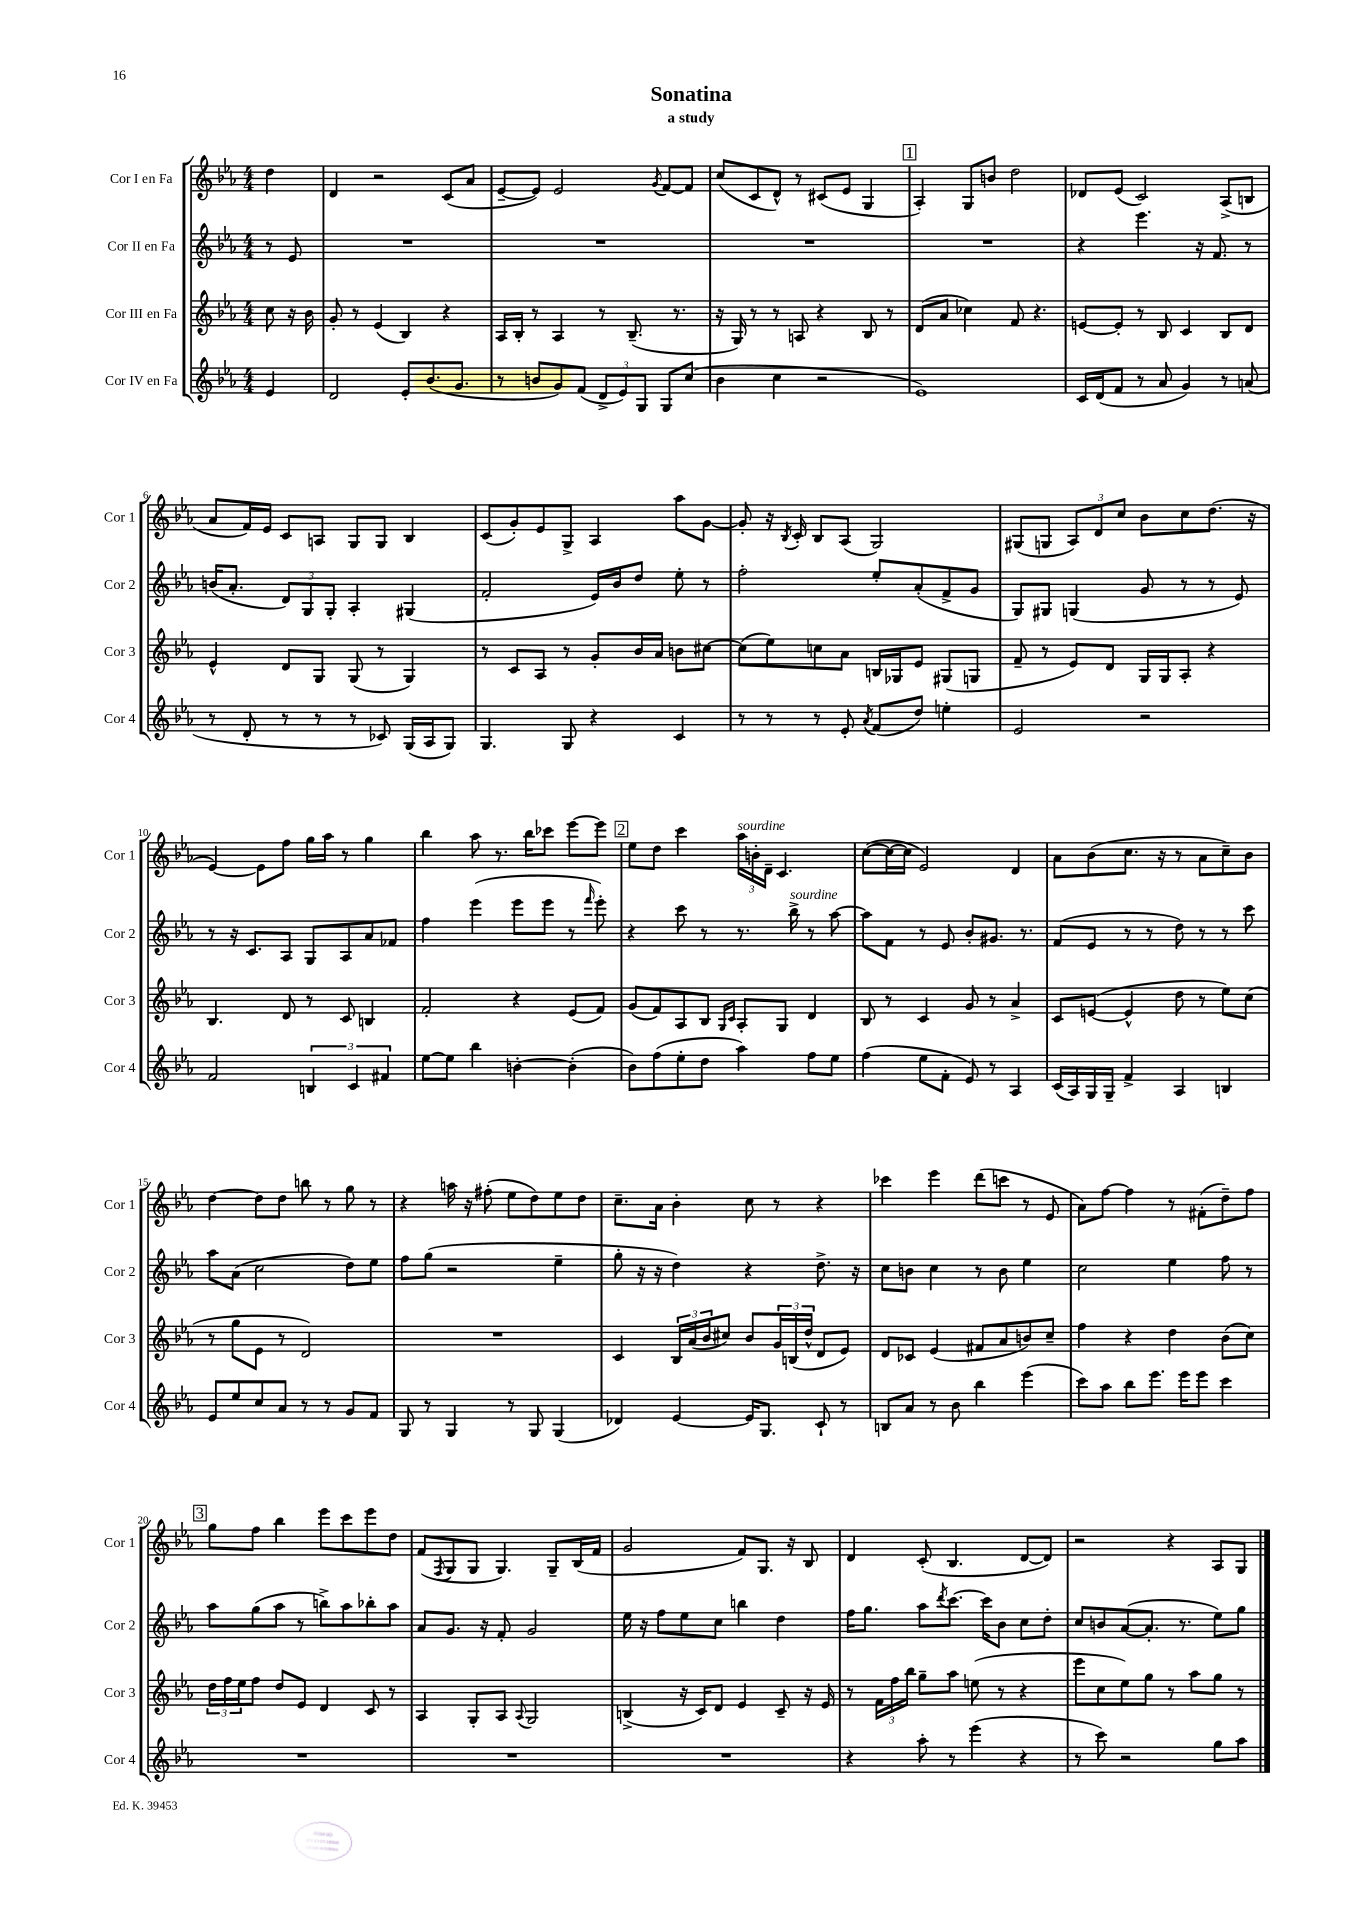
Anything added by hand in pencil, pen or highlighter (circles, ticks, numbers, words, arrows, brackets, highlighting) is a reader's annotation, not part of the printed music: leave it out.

**kern	**kern	**kern	**kern
*part4	*part3	*part2	*part1
*staff4	*staff3	*staff2	*staff1
*I"Cor IV en Fa	*I"Cor III en Fa	*I"Cor II en Fa	*I"Cor I en Fa
*I'Cor 4	*I'Cor 3	*I'Cor 2	*I'Cor 1
*clefG2	*clefG2	*clefG2	*clefG2
*k[b-e-a-]	*k[b-e-a-]	*k[b-e-a-]	*k[b-e-a-]
*M4/4	*M4/4	*M4/4	*M4/4
=	=	=	=
4e-/	8cc\	8r	4dd\
.	16r	8e-/	.
.	16b-\	.	.
=1	=1	=1	=1
2d/	8g'/	1r	4d/
.	8r	.	.
.	(4e-/	.	2r
8e-'/L	4B-/)	.	.
(8.b-/	.	.	.
.	4r	.	(8c/L
8.g/J	.	.	.
.	.	.	8a-/J
=2	=2	=2	=2
8r	16A-/LL	1r	[8e-~/L
.	16B-'/JJ	.	.
8bn/L	8r	.	8e-/J])
8g/)	4A-/	.	2e-/
(8f/J	.	.	.
12d^/L	8r	.	.
12e-/)	.	.	.
.	(8.B-~/	.	.
12G/J	.	.	.
.	.	.	8qg/
8G/L	.	.	[8f/L
.	8.r	.	.
(8cc/J	.	.	8f/J]
=3	=3	=3	=3
4b-\	16r	1r	(8cc/L
.	16G/)	.	.
.	8r	.	8c/
4cc\	8r	.	8d^^/J)
.	8An/	.	8r
2r	4r	.	(8c#X/L
.	.	.	8e-/J
.	8B-/	.	4G/
.	8r	.	.
!!LO:REH:place=s1:t=1
=4	=4	=4	=4
1e-)	(8d/L	1r	4A-'/)
.	8a-/J	.	.
.	4cc-X\)	.	8G/L
.	.	.	8bn/J
.	8f/	.	2dd\
.	4.r	.	.
=5	=5	=5	=5
16c/LL	[8en/L	4r	8d-X/L
(16d/J	.	.	.
8f/J	8e'/J]	.	(8e-/J
8r	8r	4.eee-\	2c/)
8a-/	8B-/	.	.
4g/)	4c/	.	.
.	.	16r	.
.	.	8.f/	.
8r	8B-/L	.	(8A-^/L
(8an/	8d/J	8r	8Bn/J
!!LO:LB:g=z
=6	=6	=6	=6
8r	4e-^^/	(16bn/KL	8a-/L
.	.	8.a-'/J	.
8d'/	.	.	16f/L)
.	.	.	16e-/JJ
8r	8d/L	12d/L)	8c/L
.	.	12G/	.
8r	8G/J	.	8An/J
.	.	12G'/J	.
8r	(8G/	4A-'/	8G/L
8c-X/)	8r	.	8G/J
(16G/LL	4G/)	(4G#X/	4B-/
16A-/J	.	.	.
8G/J)	.	.	.
=7	=7	=7	=7
4.G/	8r	2f'/	(8c/L
.	8c/L	.	8g'/)
.	8A-/J	.	8e-/
8G/	8r	.	8G^/J
4r	8g'/L	16e-/LL)	4A-/
.	.	16b-/J	.
.	16b-/L	8dd/J	.
.	16a-/JJ	.	.
4c/	8bn\L	8ee-'\	8aa-\L
.	[8cc#X\J	8r	[8g\J
=8	=8	=8	=8
8r	(8cc#\L]	2ff'\	8g'/]
8r	8ee-\)	.	16r
.	.	.	8qB-/
.	.	.	16c'/
8r	8ccn\	.	8B-/L
8e-'/	8a-\J	.	(8A-/J
8qa-/	.	.	.
(8f/L	16Bn/LL	8ee-'/L	2G/)
.	16G-X/J	.	.
8dd/J)	8e-/J	(8a-'/	.
4een'\	(8G#X/L	8f^/	.
.	8Gn/J	8g/J	.
=9	=9	=9	=9
2e-/	8f~/	8G/L)	(8G#X/L
.	8r	8G#X/J	8Gn/J
.	8e-/L)	(4Gn/	12A-/L)
.	.	.	12d/
.	8d/J	.	.
.	.	.	12cc/J
2r	16G/LL	8g/	8b-\L
.	16G/J	.	.
.	8A-'/J	8r	8cc\
.	4r	8r	(8.dd\J
.	.	8e-/)	.
.	.	.	16r
!!LO:LB:g=z
=10	=10	=10	=10
2f/	4.B-/	8r	[4e-/)
.	.	16r	.
.	.	8.c/L	.
.	.	.	8e-\L]
.	8d/	8A-/J	8ff\J
6Bn/	8r	8G/L	16gg\LL
.	.	.	16aa-\JJ
.	8c/	8A-/	8r
6c/	.	.	.
.	4Bn/	8a-/	4gg\
6f#X/	.	.	.
.	.	8f-X/J	.
=11	=11	=11	=11
[8ee-\L	2f'/	4ff\	4bb-\
8ee-\J]	.	.	.
4bb-\	.	(4eee-\	8aa-\
.	.	.	8.r
[4bn'\	4r	8eee-\L	.
.	.	.	16bb-\KL
.	.	8eee-\J	8ccc-X\J
(4b'\]	(8e-/L	8r	[8eee-\L
.	.	16qqfff/	.
.	8f/J)	8eee-'\)	8eee-\J]
!!LO:REH:place=s1:t=2
=12	=12	=12	=12
8b-\L)	(8g/L	4r	8ee-\L
(8ff\	8f/)	.	8dd\J
8ee-'\	8A-/	8ccc\	4ccc\
8dd\J	8B-/J	8r	.
.	16qqG/LL	.	.
.	16qqc/JJ	.	.
!	!	!	!LO:TX:a:i:t=sourdine
4aa-\)	8A-'/L	8.r	24aa-\LL
.	.	.	24bn'\
.	.	.	24d~\JJ
.	8G/J	.	4.c/
!	!	!LO:TX:a:i:t=sourdine	!
.	.	16bb-^\	.
8ff\L	4d/	8r	.
8ee-\J	.	[8aa-\	.
=13	=13	=13	=13
(4ff\	8B-/	8aa-\L]	([8cc\L
.	8r	8f\J	16cc\L_
.	.	.	16cc\JJ]
8ee-\L	4c/	8r	2e-/)
8f'\J	.	8e-/	.
8e-/)	8g/	8b-'/L	.
8r	8r	8.g#X/J	.
4A-/	4a-^/	.	4d/
.	.	8.r	.
=14	=14	=14	=14
(16c/LL	8c/L	(8f/L	8a-\L
16A-/)	.	.	.
16G/	([8en/J	8e-/J	(8b-\
16G~/JJ	.	.	.
4f^/	4e^^/]	8r	8.cc\J
.	.	8r	.
.	.	.	16r
4A-/	8dd\	8dd\)	8r
.	8r	8r	8a-\L
4Bn/	8ee-\L)	8r	8cc~\)
.	(8cc\J	8ccc\	8b-\J
!!LO:LB:g=z
=15	=15	=15	=15
8e-/L	8r	8aa-\L	[4dd\
8ee-/	8gg\L	(8a-\J	.
8cc/	8e-\J	2cc\	8dd\L]
8a-/J	8r	.	8dd\J
8r	2d/)	.	8bbn\
8r	.	.	8r
8g/L	.	8dd\L)	8gg\
8f/J	.	8ee-\J	8r
=16	=16	=16	=16
8G/	1r	8ff\L	4r
8r	.	(8gg\J	.
4G/	.	2r	16aan\
.	.	.	16r
.	.	.	(8ff#X'\
8r	.	.	8ee-\L
8G/	.	.	8dd\)
(4G/	.	4ee-~\	8ee-\
.	.	.	8dd\J
=17	=17	=17	=17
4d-X/)	4c/	8gg'\	8.cc~\L
.	.	16r	.
.	.	16r	16a-\Jk
[4e-/	24B-/LL	4dd\)	4b-'\
.	(24a-/	.	.
.	24b-/J	.	.
.	8cc#X/J)	.	.
16e-/KL]	8b-/L	4r	8cc\
8.G/J	.	.	.
.	24g/L	.	8r
.	(24Bn/	.	.
.	24dd^^/JJ	.	.
8c`/	8d/L	8.dd^\	4r
8r	8e-/J)	.	.
.	.	16r	.
=18	=18	=18	=18
8Bn/L	8d/L	8cc\L	4ccc-X\
8a-/J	8c-X/J	8bn\J	.
8r	(4e-/	4cc\	4eee-\
8b-\	.	.	.
4bb-\	8f#X/L	8r	(8ddd\L
.	8a-/	8b\	8cccn\J
(4eee-\	8bn/)	4ee-\	8r
.	8cc~/J	.	8e-/
=19	=19	=19	=19
8ccc\L)	4ff\	2cc\	8a-\L)
8aa-\J	.	.	[8ff\J
8bb-\L	4r	.	4ff\]
8.eee-\J	.	.	.
.	4dd\	4ee-\	8r
16eee-\KL	.	.	.
8eee-\J	.	.	(8f#X'\L
4ccc\	(8b-\L	8ff\	8dd~\)
.	8cc\J)	8r	8ff\J
!!LO:LB:g=z
!!LO:REH:place=s1:t=3
=20	=20	=20	=20
1r	24dd\LL	8aa-\L	8gg\L
.	24ff\	.	.
.	24ee-\J	.	.
.	8ff\J	(8gg\	8ff\J
.	8dd/L	8aa-\J	4bb-\
.	8e-/J	8r	.
.	4d/	8bbn^\L)	8eee-\L
.	.	8aa-\	8ccc\
.	8c/	8bb-X'\	8eee-\
.	8r	8aa-\J	8dd\J
=21	=21	=21	=21
1r	4A-/	8a-/L	(8f/L
.	.	.	8qF/
.	.	8.g/J	8G/
.	8G'/L	.	8G/J
.	.	16r	.
.	8A-/J	8f'/	4.G/)
.	8qqA-/	.	.
.	2G/	2g/	.
.	.	.	8G~/L
.	.	.	(16B-/L
.	.	.	16f/JJ
=22	=22	=22	=22
1r	(4Bn^/	16ee-\	2g/
.	.	16r	.
.	.	8ff\L	.
.	16r	8ee-\	.
.	16c/KL)	.	.
.	8d/J	8cc\J	.
.	4e-/	4bbn\	8f/L)
.	.	.	8.G/J
.	8c~/	4dd\	.
.	.	.	16r
.	16r	.	8B-/
.	16e-/	.	.
=23	=23	=23	=23
4r	8r	16ff\KL	4d/
.	.	8.gg\J	.
.	24f\LL	.	.
.	24ff\	.	.
.	24bb-\JJ	.	.
8aa-'\	8gg~\L	8aa-\L	(8c'/
.	.	8qddd/	.
8r	8aa-\J	[8.ccc\J	4.B-/
(4eee-\	(8een\	.	.
.	.	16ccc\KL]	.
.	8r	8b-\J	.
4r	4r	8cc\L	[8d/L
.	.	8dd'\J	8d/J])
=24	=24	=24	=24
8r	8eee-\L	8cc/L	2r
8ccc\)	8cc\	8bn/	.
2r	8ee-\)	([8a-/	.
.	8gg\J	8.a-'/J]	.
.	8r	.	4r
.	.	8.r	.
.	8aa-\L	.	.
8gg\L	8gg\J	8ee-\L)	8A-/L
8aa-\J	8r	8gg\J	8G/J
==	==	==	==
*-	*-	*-	*-
